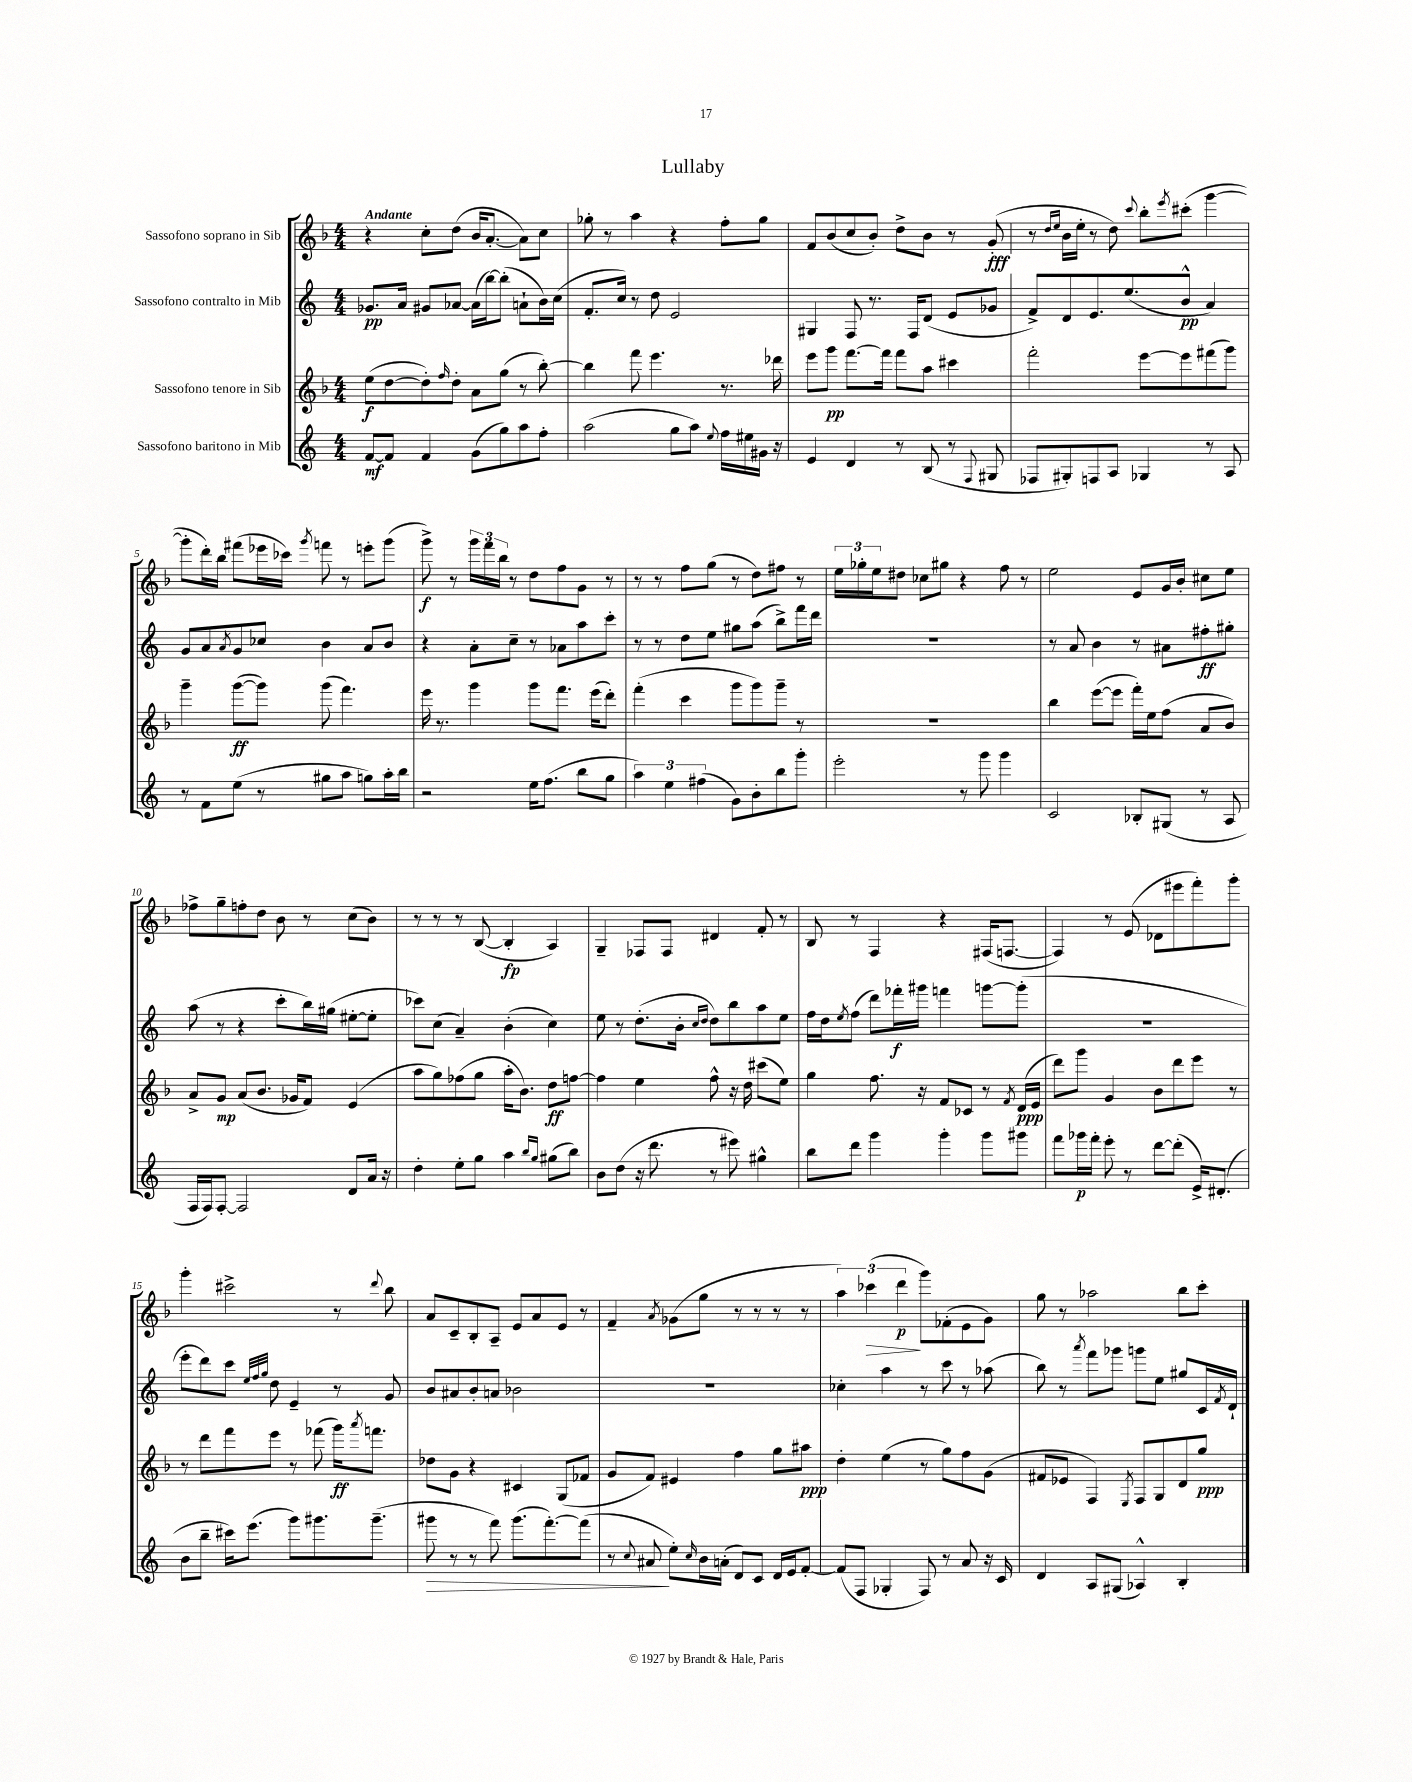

**kern	**dynam	**kern	**dynam	**kern	**dynam	**kern	**dynam
*part4	*part4	*part3	*part3	*part2	*part2	*part1	*part1
*staff4	*staff4	*staff3	*staff3	*staff2	*staff2	*staff1	*staff1
*I"Sassofono baritono in Mib	*	*I"Sassofono tenore in Sib	*	*I"Sassofono contralto in Mib	*	*I"Sassofono soprano in Sib	*
*clefG2	*	*clefG2	*	*clefG2	*	*clefG2	*
*k[]	*	*k[b-]	*	*k[]	*	*k[b-]	*
*M4/4	*	*M4/4	*	*M4/4	*	*M4/4	*
=1	=1	=1	=1	=1	=1	=1	=1
!	!	!	!	!	!	!LO:TX:a:B:t=Andante	!
[8f/L	mf	(8ee\L	f	8.g-X/L	pp	4r	.
8f/J]	.	[8dd\	.	.	.	.	.
.	.	.	.	16a/Jk	.	.	.
4f/	.	8dd'\])	.	8g#X/L	.	8cc'\L	.
.	.	16qqff/	.	.	.	.	.
.	.	8dd'\J	.	[8a-X/J	.	(8dd\J	.
(8g\L	.	8a\L	.	(16a-\LL]	.	16b-/KL	.
.	.	.	.	[16bb\J)	.	[8.a'/J	.
8gg\)	.	(8gg\J	.	(8bb'\J]	.	.	.
8aa\	.	8r	.	8an`\L	.	8a\L])	.
8ff'\J	.	[8bb-'\)	.	16b\L)	.	8cc\J	.
.	.	.	.	(16cc\JJ	.	.	.
=2	=2	=2	=2	=2	=2	=2	=2
(2aa\	.	4bb-\]	.	8.f'/L	.	8gg-X'\	.
.	.	.	.	.	.	8r	.
.	.	.	.	16cc/Jk)	.	.	.
.	.	8fff\	.	8r	.	4aa\	.
.	.	4.eee\	.	8dd\	.	.	.
8gg\L	.	.	.	2e/	.	4r	.
8aa\J)	.	.	.	.	.	.	.
8qqee/	.	.	.	.	.	.	.
16ff\LL	.	8.r	.	.	.	8ff'\L	.
16ee#X\	.	.	.	.	.	.	.
16g#X\JJ	.	.	.	.	.	8gg-\J	.
16r	.	16ddd-X\	.	.	.	.	.
=3	=3	=3	=3	=3	=3	=3	=3
4e/	.	8eee\L	.	4G#X/	.	8f/L	.
.	.	8ggg\J	pp	.	.	(8b-/	.
4d/	.	[8.fff\L	.	8F/	.	8cc/	.
.	.	.	.	8.r	.	8b-'/J)	.
.	.	16fff\Jk]	.	.	.	.	.
8r	.	8fff\L	.	.	.	8dd^\L	.
.	.	.	.	16F/KL	.	.	.
(8B/	.	8aa\J	.	(8d/J	.	8b-\J	.
8r	.	4ccc#X\	.	8e/L	.	8r	.
8qqF/	.	.	.	.	.	.	.
8G#X/	.	.	.	8g-X/J	.	(8g'/	fff
=4	=4	=4	=4	=4	=4	=4	=4
8F-X/L	.	2fff'\	.	8f^/L)	.	8r	.
.	.	.	.	.	.	16qqdd/LL	.
.	.	.	.	.	.	16qqee/JJ	.
8G#X'/)	.	.	.	8d/	.	16b-\LL	.
.	.	.	.	.	.	16ee'\JJ	.
8Fn/	.	.	.	8.e/	.	8r	.
8A/J	.	.	.	.	.	8dd\)	.
.	.	.	.	(8.ee/	.	.	.
.	.	.	.	.	.	8qqccc/	.
4G-X/	.	[8eee\L	.	.	.	8bb-'\L	.
.	.	.	.	.	.	8qeee/	.
.	.	8eee\]	.	8b^^/J	pp	(8ccc#X'\J	.
8r	.	(8fff#X\	.	4a/)	.	[4ggg\	.
8A/	.	8ggg\J)	.	.	.	.	.
!!LO:LB:g=z
=5	=5	=5	=5	=5	=5	=5	=5
8r	.	4ggg~\	.	8g/L	.	8ggg'\L]	.
8f\L	.	.	.	8a/	.	16ddd'\L)	.
.	.	.	.	.	.	16bb-\JJ	.
.	.	.	.	8qa/	.	.	.
(8ee\J	.	([8ggg\L	ff	8g/	.	(8fff#X\L	.
8r	.	8ggg\J])	.	8cc-X/J	.	16eee-X\L	.
.	.	.	.	.	.	16ccc-X\JJ)	.
.	.	.	.	.	.	8qggg/	.
8gg#X\L	.	(8ggg\	.	4b\	.	8fffn\	.
8aa\J	.	4.fff\)	.	.	.	8r	.
8ggn\L)	.	.	.	8a/L	.	8eeen'\L	.
16aa'\L	.	.	.	8b/J	.	(8ggg\J	.
16bb\JJ	.	.	.	.	.	.	.
=6	=6	=6	=6	=6	=6	=6	=6
2r	.	16eee\	.	4r	.	8ggg^\)	f
.	.	8.r	.	.	.	.	.
.	.	.	.	.	.	8r	.
.	.	4ggg\	.	8a'\L	.	24ggg\LL	.
.	.	.	.	.	.	24fff\	.
.	.	.	.	.	.	24bb-\JJ	.
.	.	.	.	8cc~\J	.	8r	.
16ee\KL	.	8ggg\L	.	8r	.	8dd\L	.
(8.ff\J	.	.	.	.	.	.	.
.	.	8.fff\J	.	8a-X\L	.	8ff\	.
8bb\L	.	.	.	8aa\	.	8g\J	.
.	.	(16eee\KL	.	.	.	.	.
8gg\J	.	8ddd'\J)	.	8ccc'\J	.	8r	.
=7	=7	=7	=7	=7	=7	=7	=7
6aa\)	.	(4fff'\	.	8r	.	8r	.
.	.	.	.	8r	.	8r	.
6ee\	.	.	.	.	.	.	.
.	.	4ccc\	.	8dd\L	.	8ff\L	.
(6ff#X\	.	.	.	.	.	.	.
.	.	.	.	8ee\J	.	(8gg\J	.
8g\L)	.	8ggg\L	.	8gg#X\L	.	8r	.
8b'\	.	8ggg\)	.	(8aa\J	.	8dd\L)	.
8bb\	.	8ggg~\J	.	8bb^\L)	.	8ff#X\J	.
8ggg'\J	.	8r	.	16fff\L	.	8r	.
.	.	.	.	16ddd\JJ	.	.	.
=8	=8	=8	=8	=8	=8	=8	=8
2eee'\	.	1r	.	1r	.	24ee\LL	.
.	.	.	.	.	.	24gg-X'\	.
.	.	.	.	.	.	24ee\J	.
.	.	.	.	.	.	8dd#X\J	.
.	.	.	.	.	.	8cc-X\L	.
.	.	.	.	.	.	8gg#X\J	.
8r	.	.	.	.	.	4r	.
8ggg\	.	.	.	.	.	.	.
4ggg\	.	.	.	.	.	8ff\	.
.	.	.	.	.	.	8r	.
=9	=9	=9	=9	=9	=9	=9	=9
2c/	.	4bb-\	.	8r	.	2ee\	.
.	.	.	.	8a/	.	.	.
.	.	([8eee\L	.	4b\	.	.	.
.	.	8eee\J]	.	.	.	.	.
8B-X'/L	.	16fff'\LL)	.	8r	.	8e/L	.
.	.	16ee\J	.	.	.	.	.
(8G#X/J	.	(8ff\J	.	8a#X\L	.	16g/L	.
.	.	.	.	.	.	16b-'/JJ	.
8r	.	8a/L	.	8ff#X'\	ff	8cc#X\L	.
8A/	.	8b-/J)	.	8gg#X'\J	.	8ee\J	.
!!LO:LB:g=z
=10	=10	=10	=10	=10	=10	=10	=10
16F/LL	.	8a^/L	.	(8aa\	.	8ff-X^\L	.
16F/J)	.	.	.	.	.	.	.
[8F'/J	.	8g/J	mp	8r	.	8gg~\	.
2F/]	.	(8a/L	.	4r	.	8ffn'\	.
.	.	8.b-/J	.	.	.	8dd\J	.
.	.	.	.	8ccc'\L	.	8b-\	.
.	.	16g-X/KL	.	.	.	.	.
.	.	8f/J)	.	16bb\L)	.	8r	.
.	.	.	.	(16gg#X\JJ	.	.	.
8d/L	.	(4e/	.	[8ee#X'\L	.	(8cc\L	.
16a/Jk	.	.	.	8ee#'\J]	.	8b-\J)	.
16r	.	.	.	.	.	.	.
=11	=11	=11	=11	=11	=11	=11	=11
4dd'\	.	8aa\L	.	8ccc-X\L)	.	8r	.
.	.	8gg\)	.	(8cc\J	.	8r	.
8ee'\L	.	(8ff-X\	.	4a~/)	.	8r	.
8gg\J	.	8gg\J	.	.	.	([8B-/	.
4aa\	.	16aa'\KL	.	(4b'\	.	4B-'/]	fp
.	.	8.b-\J)	.	.	.	.	.
16qqbb/LL	.	.	.	.	.	.	.
16qqgg/JJ	.	.	.	.	.	.	.
(8gg#X\L	.	8dd\L	ff	4cc\)	.	4A/)	.
8bb\J)	.	[8ffn\J	.	.	.	.	.
=12	=12	=12	=12	=12	=12	=12	=12
8b\L	.	4ff\]	.	8ee\	.	4G~/	.
(8dd\J	.	.	.	8r	.	.	.
16r	.	4ee\	.	(8.dd'\L	.	8F-X/L	.
8.ddd\	.	.	.	.	.	.	.
.	.	.	.	.	.	8F-/J	.
.	.	.	.	16b'\Jk	.	.	.
.	.	.	.	16qqcc/LL	.	.	.
.	.	.	.	16qqdd/JJ	.	.	.
8r	.	8ff^^\	.	8dd\L)	.	4d#X/	.
8eee#X\)	.	16r	.	8bb\	.	.	.
.	.	16dd\	.	.	.	.	.
4gg#X^^\	.	(8ccc#X\L	.	8aa\	.	8f'/	.
.	.	8ee\J)	.	8ee\J	.	8r	.
=13	=13	=13	=13	=13	=13	=13	=13
8bb\L	.	4gg\	.	16ff\LL	.	8B-/	.
.	.	.	.	16dd\J	.	.	.
.	.	.	.	8qee/	.	.	.
8ddd\J	.	.	.	(8ff\J	.	8r	.
4ggg\	.	8.ff\	.	8ddd\L)	.	4F/	.
.	.	.	.	16fff-X'\L	f	.	.
.	.	16r	.	16ggg#X\JJ	.	.	.
4ggg'\	.	8f/L	.	4fffn\	.	4r	.
.	.	8c-X/J	.	.	.	.	.
8ggg\L	.	8r	.	[8gggn\L	.	(16F#X/KL	.
.	.	.	.	.	.	[8.Fn/J	.
.	.	8qf/	.	.	.	.	.
8ggg#X\J	.	(16d/LL	ppp	(8ggg'\J]	.	.	.
.	.	16e/JJ	.	.	.	.	.
=14	=14	=14	=14	=14	=14	=14	=14
8fff\L	.	8ddd\L)	.	1r	.	4F/])	.
16ggg-X\L	p	8ggg\J	.	.	.	.	.
16fff'\JJ	.	.	.	.	.	.	.
8eee'\	.	4g/	.	.	.	8r	.
8r	.	.	.	.	.	(8e/	.
[8ddd\L	.	8b-\L	.	.	.	8d-X\L	.
(8ddd'\J]	.	8ddd\	.	.	.	8eee#X\	.
16e^/KL)	.	8eee\J	.	.	.	8fff'\)	.
(8.d#X'/J	.	.	.	.	.	.	.
.	.	8r	.	.	.	8ggg'\J	.
!!LO:LB:g=z
=15	=15	=15	=15	=15	=15	=15	=15
8b\L	.	8r	.	8eee'\L	.	4ggg'\	.
8bb~\J	.	8ddd\L	.	8ddd\)	.	.	.
16ccc#X\KL)	.	8fff\	.	8ccc\J	.	2ccc#X^\	.
(8.eee\J	.	.	.	.	.	.	.
.	.	.	.	32qqee/LLL	.	.	.
.	.	.	.	32qqff/	.	.	.
.	.	.	.	32qqgg/JJJ	.	.	.
.	.	8eee\J	.	8dd\	.	.	.
8ggg\L)	.	8r	.	4e~/	.	.	.
8.ggg#X\	.	(8fff-X\	.	.	.	.	.
.	.	16ggg\KL)	ff	8r	.	8r	.
.	.	8qaaa/	.	.	.	.	.
(8.ggg#~\J	.	8.fffn\J	.	.	.	.	.
.	.	.	.	.	.	8qqddd/	.
.	.	.	.	8g/	.	8bb-\	.
=16	=16	=16	=16	=16	=16	=16	=16
!	!LO:HP:b	!	!	!	!	!	!
8ggg#X\	>	8dd-X\L	.	8b/L	.	8a/L	.
8r	.	8g\J	.	8a#X/	.	8c~/	.
8r	.	4r	.	8b'/	.	8B-'/	.
8fff\)	.	.	.	8an/J	.	8A~/J	.
(8.ggg#\L	.	4c#X/	.	2b-X\	.	8e/L	.
.	.	.	.	.	.	8a/	.
[8.fff'\)	.	.	.	.	.	.	.
.	.	(8G/L	.	.	.	8e/J	.
(8fff\J]	.	8f-X/J	.	.	.	8r	.
=17	=17	=17	=17	=17	=17	=17	=17
8r	.	8g/L	.	1r	.	4f~/	.
8qqcc/	.	.	.	.	.	.	.
8a#X/	.	8f/J)	.	.	.	.	.
.	.	.	.	.	.	8qa/	.
8ee'\L)	]	4e#X/	.	.	.	(8g-X\L	.
16qqcc/	.	.	.	.	.	.	.
16b\L	.	.	.	.	.	8gg\J	.
(16an'\JJ	.	.	.	.	.	.	.
8d/L)	.	4ff\	.	.	.	8r	.
8c/J	.	.	.	.	.	8r	.
16d/LL	.	8gg\L	.	.	.	8r	.
16e/J	.	.	.	.	.	.	.
[8f'/J	.	8aa#X\J	ppp	.	.	8r	.
=18	=18	=18	=18	=18	=18	=18	=18
(8f/L]	.	4dd'\	.	4cc-X'\	.	6aa\)	.
8F/J	.	.	.	.	.	.	.
!	!	!	!	!	!	!	!LO:HP:b
.	.	.	.	.	.	(6ccc-X\	>
4G-X'/	.	(4ee\	.	4aa\	.	.	.
.	.	.	.	.	.	6ddd\	p
8F/)	.	8r	.	8r	.	8ggg\L)	]
8r	.	8gg\L)	.	8ccc\	.	(8f-X'\	.
8a/	.	8ff\	.	8r	.	8e\	.
16r	.	(8g\J	.	(8aa-X\	.	8g\J)	.
16c/	.	.	.	.	.	.	.
=19	=19	=19	=19	=19	=19	=19	=19
4d/	.	8f#X/L	.	8bb\)	.	8gg\	.
.	.	8e-X/J	.	8r	.	8r	.
.	.	.	.	8qaaa/	.	.	.
8A/L	.	4F/)	.	8fff\L	.	2aa-X\	.
(8G#X/J	.	.	.	8ggg-X\J	.	.	.
.	.	8qE/	.	.	.	.	.
4A-X^^/)	.	8F/L	.	8gggn\L	.	.	.
.	.	8G/	.	8ee\J	.	.	.
4B'/	.	8d/	.	8gg#X/L	.	8bb-\L	.
.	.	8gg/J	ppp	16c/L	.	8ccc'\J	.
.	.	.	.	8qf/	.	.	.
.	.	.	.	16d`/JJ	.	.	.
==	==	==	==	==	==	==	==
*-	*-	*-	*-	*-	*-	*-	*-
